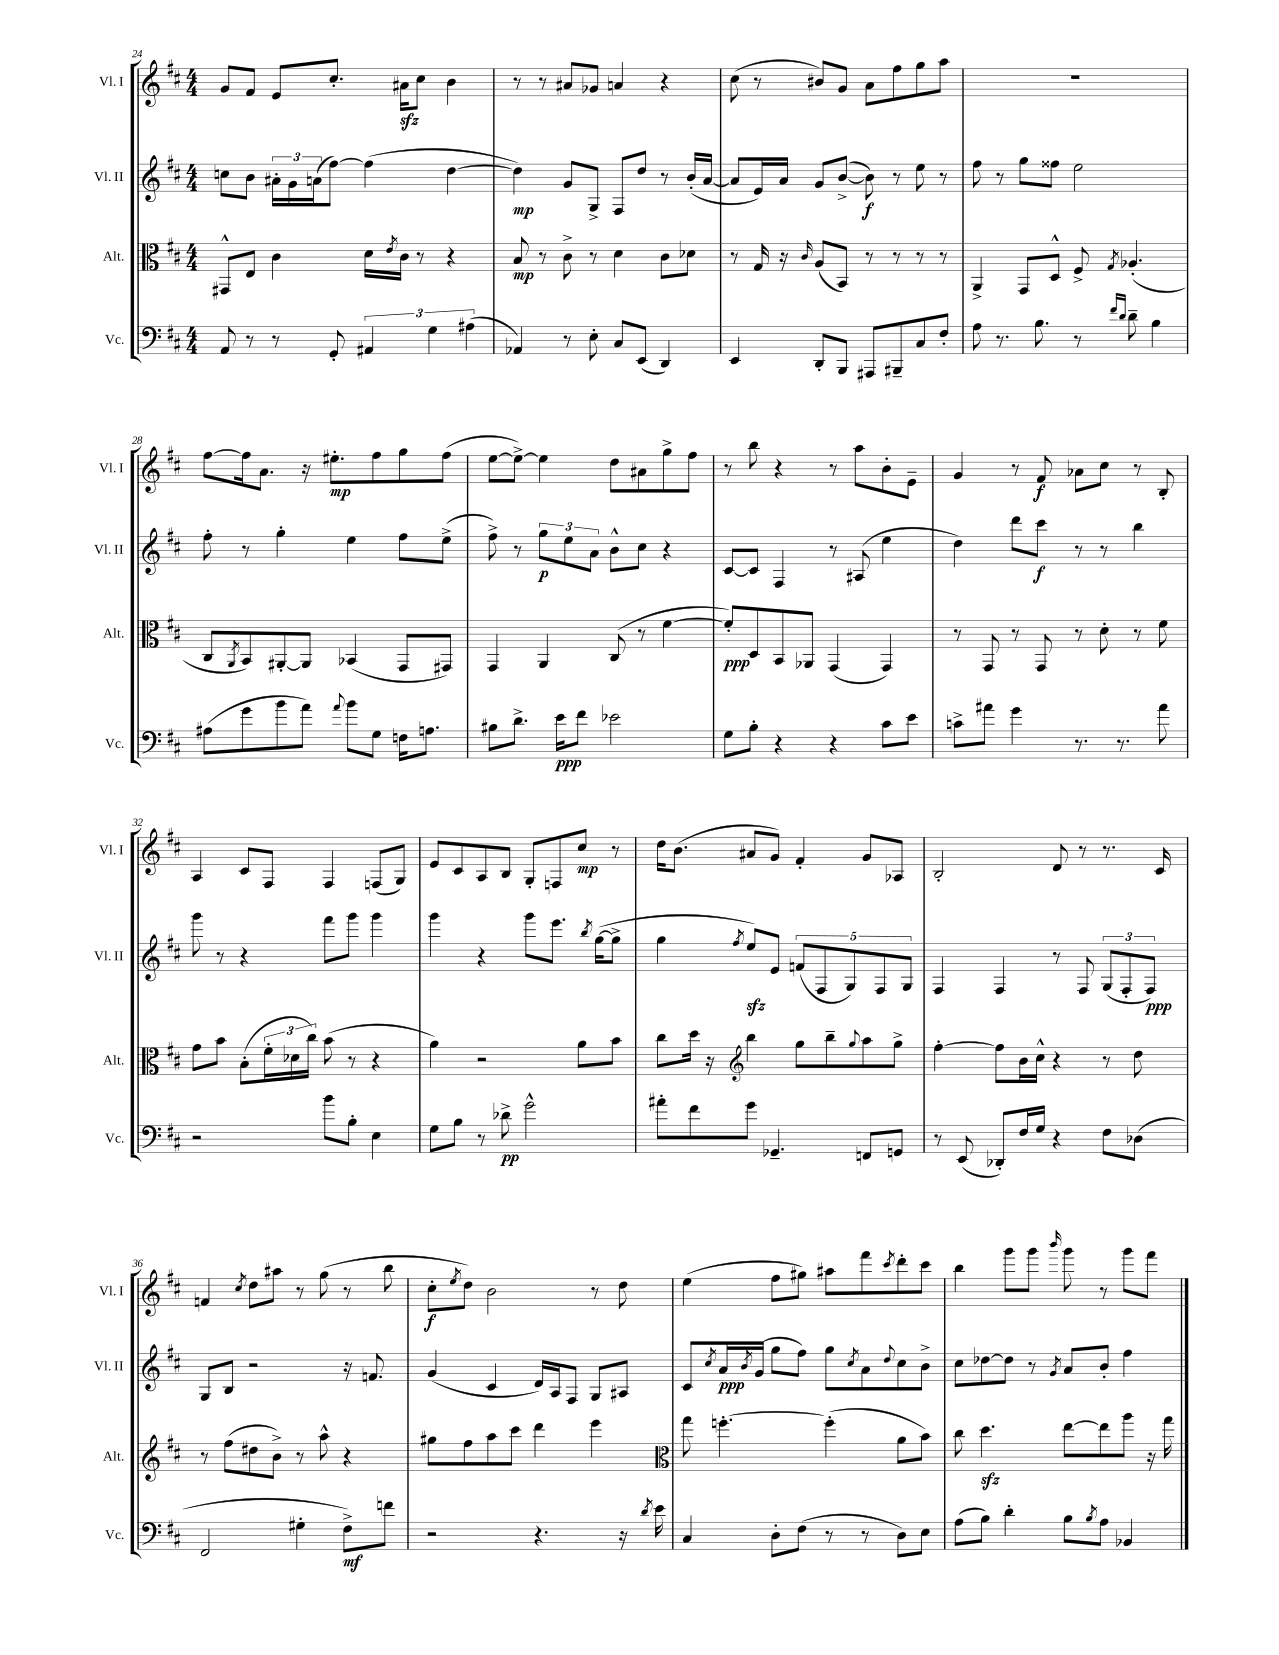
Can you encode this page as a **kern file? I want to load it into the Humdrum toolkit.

**kern	**dynam	**kern	**dynam	**kern	**dynam	**kern	**dynam
*part4	*part4	*part3	*part3	*part2	*part2	*part1	*part1
*staff4	*staff4	*staff3	*staff3	*staff2	*staff2	*staff1	*staff1
*I"Vc.	*	*I"Alt.	*	*I"Vl. II	*	*I"Vl. I	*
*I'Vc.	*	*I'Alt.	*	*I'Vl. II	*	*I'Vl. I	*
*clefF4	*	*clefC3	*	*clefG2	*	*clefG2	*
*k[f#c#]	*	*k[f#c#]	*	*k[f#c#]	*	*k[f#c#]	*
*M4/4	*	*M4/4	*	*M4/4	*	*M4/4	*
=24	=24	=24	=24	=24	=24	=24	=24
8AA/	.	8GG#X^^/L	.	8ccn\L	.	8g/L	.
8r	.	8E/J	.	8b\J	.	8f#/J	.
8r	.	4c#\	.	24a#X'\LL	.	8e/L	.
.	.	.	.	24g\	.	.	.
.	.	.	.	(24an\J	.	.	.
8GG'/	.	.	.	[8ff#\J)	.	8.cc#'/J	.
6AA#X/	.	16d\LL	.	(4ff#\]	.	.	.
.	.	8qe/	.	.	.	.	.
.	.	16c#\JJ	.	.	.	16a#Xzz\KL	.
.	.	8r	.	.	.	8cc#\J	.
6G\	.	.	.	.	.	.	.
.	.	4r	.	[4dd\	.	4b\	.
(6A#X\	.	.	.	.	.	.	.
=25	=25	=25	=25	=25	=25	=25	=25
4AA-X/)	.	8B/	mp	4dd\])	mp	8r	.
.	.	8r	.	.	.	8r	.
8r	.	8c#^\	.	8g/L	.	8a#X/L	.
8E'\	.	8r	.	8G^/J	.	8g-X/J	.
8C#/L	.	4d\	.	8F#/L	.	4an/	.
(8EE/J	.	.	.	8dd/J	.	.	.
4DD/)	.	8c#\L	.	8r	.	4r	.
.	.	8d-X\J	.	(16b'/LL	.	.	.
.	.	.	.	[16a/JJ	.	.	.
=26	=26	=26	=26	=26	=26	=26	=26
4EE/	.	8r	.	8a/L]	.	(8cc#\	.
.	.	16G/	.	16e/L)	.	8r	.
.	.	16r	.	16a/JJ	.	.	.
.	.	16qqc#/	.	.	.	.	.
8DD'/L	.	(8A/L	.	8g/L	.	8b#X/L)	.
8BBB/J	.	8BB/J)	.	([8b^/J	.	8g/J	.
8AAA#X/L	.	8r	.	8b\])	f	8a\L	.
8BBB#X~/	.	8r	.	8r	.	8ff#\	.
8C#/	.	8r	.	8ee\	.	8gg\	.
8F#'/J	.	8r	.	8r	.	8aa\J	.
=27	=27	=27	=27	=27	=27	=27	=27
8A\	.	4AA^/	.	8ff#\	.	1r	.
8.r	.	.	.	8r	.	.	.
.	.	8GG/L	.	8gg\L	.	.	.
8.B\	.	.	.	.	.	.	.
.	.	8D^^/J	.	8ff##X\J	.	.	.
8r	.	8F#^/	.	2ee\	.	.	.
16qqf#/LL	.	.	.	.	.	.	.
16qqd/JJ	.	8qG/	.	.	.	.	.
8d~\	.	(4.A-X'/	.	.	.	.	.
4B\	.	.	.	.	.	.	.
!!LO:LB:g=z
=28	=28	=28	=28	=28	=28	=28	=28
(8A#X\L	.	8C#/L	.	8ff#'\	.	[8ff#\L	.
.	.	8qAA/	.	.	.	.	.
8g\	.	8BB/)	.	8r	.	16ff#\k]	.
.	.	.	.	.	.	8.a\J	.
8b\	.	[8AA#X'/	.	4gg'\	.	.	.
8a\J)	.	8AA#/J]	.	.	.	16r	.
.	.	.	.	.	.	8.ee#X'\L	mp
8qqa/	.	.	.	.	.	.	.
8b\L	.	(4BB-X/	.	4ee\	.	.	.
8G\J	.	.	.	.	.	8ff#\	.
16Fn\KL	.	8GG/L	.	8ff#\L	.	8gg\	.
8.An\J	.	.	.	.	.	.	.
.	.	8GG#X/J)	.	(8ee^\J	.	(8ff#\J	.
=29	=29	=29	=29	=29	=29	=29	=29
8B#X\L	.	4GG/	.	8ff#^\)	.	[8ee\L	.
8.d^\J	.	.	.	8r	.	8ee^\J_)	.
.	.	4AA/	.	12gg\L	p	4ee\]	.
16e\KL	ppp	.	.	.	.	.	.
.	.	.	.	12ee\	.	.	.
8f#\J	.	.	.	.	.	.	.
.	.	.	.	12a\J	.	.	.
2e-X\	.	(8C#/	.	8b^^\L	.	8dd\L	.
.	.	8r	.	8cc#\J	.	8a#X\	.
.	.	[4f#\	.	4r	.	8gg^\	.
.	.	.	.	.	.	8ff#\J	.
=30	=30	=30	=30	=30	=30	=30	=30
8G\L	.	8f#'/L])	ppp	[8c#/L	.	8r	.
8B'\J	.	8D/	.	8c#/J]	.	8bb\	.
4r	.	8BB/	.	4F#/	.	4r	.
.	.	8AA-X/J	.	.	.	.	.
4r	.	(4GG/	.	8r	.	8r	.
.	.	.	.	(8A#X/	.	8aa\L	.
8c#\L	.	4GG/)	.	4ee\	.	8b'\	.
8e\J	.	.	.	.	.	8e~\J	.
=31	=31	=31	=31	=31	=31	=31	=31
8cn^\L	.	8r	.	4dd\)	.	4g/	.
8a#X\J	.	8GG/	.	.	.	.	.
4g\	.	8r	.	8ddd\L	.	8r	.
.	.	8GG/	.	8ccc#\J	f	8f#/	f
8.r	.	8r	.	8r	.	8a-X\L	.
.	.	8d'\	.	8r	.	8cc#\J	.
8.r	.	.	.	.	.	.	.
.	.	8r	.	4bb\	.	8r	.
8a#\	.	8f#\	.	.	.	8B'/	.
!!LO:LB:g=z
=32	=32	=32	=32	=32	=32	=32	=32
2r	.	8g\L	.	8ggg\	.	4A/	.
.	.	8b\J	.	8r	.	.	.
.	.	(8B'\L	.	4r	.	8c#/L	.
.	.	24f#'\L	.	.	.	8F#/J	.
.	.	24d-X\	.	.	.	.	.
.	.	24cc#\JJ)	.	.	.	.	.
8b\L	.	(8b\	.	8fff#\L	.	4F#/	.
8B'\J	.	8r	.	8ggg\J	.	.	.
4E\	.	4r	.	4ggg\	.	(8Fn/L	.
.	.	.	.	.	.	8G/J)	.
=33	=33	=33	=33	=33	=33	=33	=33
8G\L	.	4a\)	.	4ggg\	.	8e/L	.
8B\J	.	.	.	.	.	8c#/	.
8r	.	2r	.	4r	.	8A/	.
8d-X^\	pp	.	.	.	.	8B/J	.
2g^^\	.	.	.	8ggg\L	.	8G'/L	.
.	.	.	.	8.eee\J	.	8Fn/	.
.	.	8a\L	.	.	.	8cc#/J	mp
.	.	.	.	8qbb/	.	.	.
.	.	.	.	([16gg\KL	.	.	.
.	.	8b\J	.	8gg^\J]	.	8r	.
=34	=34	=34	=34	=34	=34	=34	=34
8a#X'\L	.	8cc#\L	.	4gg\	.	16dd\KL	.
.	.	.	.	.	.	(8.b\J	.
8f#\	.	16dd\Jk	.	.	.	.	.
.	.	16r	.	.	.	.	.
*	*	*clefG2	*	*	*	*	*
.	.	.	.	8qff#/	.	.	.
8g\J	.	4bb\	.	8eezz/L)	.	8a#X/L	.
4.GG-X~/	.	.	.	8e/J	.	8g/J)	.
.	.	8gg\L	.	(10fn/L	.	4f#'/	.
.	.	.	.	10F#/	.	.	.
.	.	8bb~\	.	.	.	.	.
.	.	.	.	10G/)	.	.	.
.	.	8qqgg/	.	.	.	.	.
8FFn/L	.	8aa\	.	.	.	8g/L	.
.	.	.	.	10F#/	.	.	.
8GGn/J	.	8gg^\J	.	.	.	8A-X/J	.
.	.	.	.	10G/J	.	.	.
=35	=35	=35	=35	=35	=35	=35	=35
8r	.	[4ff#'\	.	4F#/	.	2B'/	.
(8EE/	.	.	.	.	.	.	.
8DD-X'/L)	.	8ff#\L]	.	4F#/	.	.	.
16F#/L	.	16b\L	.	.	.	.	.
16G/JJ	.	16cc#^^\JJ	.	.	.	.	.
4r	.	4r	.	8r	.	8d/	.
.	.	.	.	8F#/	.	8r	.
8F#\L	.	8r	.	(12G/L	.	8.r	.
.	.	.	.	12F#'/	.	.	.
(8D-X\J	.	8dd\	.	.	.	.	.
.	.	.	.	12F#/J)	ppp	.	.
.	.	.	.	.	.	16c#/	.
!!LO:LB:g=z
=36	=36	=36	=36	=36	=36	=36	=36
2FF#/	.	8r	.	8G/L	.	4fn/	.
.	.	(8ff#\L	.	8B/J	.	.	.
.	.	.	.	.	.	8qcc#/	.
.	.	8dd#X\	.	2r	.	8dd\L	.
.	.	8b^\J)	.	.	.	8aa#X\J	.
4G#X'\	.	8r	.	.	.	8r	.
.	.	8aa^^\	.	.	.	(8gg\	.
8F#^\L)	mf	4r	.	16r	.	8r	.
.	.	.	.	8.fn/	.	.	.
8fn\J	.	.	.	.	.	8bb\	.
=37	=37	=37	=37	=37	=37	=37	=37
2r	.	8gg#X\L	.	(4g/	.	8cc#'\L	f
.	.	.	.	.	.	8qee/	.
.	.	8ff#\	.	.	.	8dd\J)	.
.	.	8aa\	.	4c#/	.	2b\	.
.	.	8ccc#\J	.	.	.	.	.
4.r	.	4ddd\	.	16d/LL)	.	.	.
.	.	.	.	16A/J	.	.	.
.	.	.	.	8F#/J	.	.	.
.	.	4eee\	.	8G/L	.	8r	.
16r	.	.	.	8A#X/J	.	8dd\	.
8qd/	.	.	.	.	.	.	.
16e\	.	.	.	.	.	.	.
=38	=38	=38	=38	=38	=38	=38	=38
*	*	*clefC3	*	*	*	*	*
4C#/	.	8gg\	.	8c#/L	.	(4ee\	.
.	.	.	.	8qcc#/	.	.	.
.	.	[4.ffn'\	.	16a/L	ppp	.	.
.	.	.	.	8qb/	.	.	.
.	.	.	.	(16g/JJ	.	.	.
8D'\L	.	.	.	8gg\L	.	8ff#\L	.
(8F#\J	.	.	.	8ff#\J)	.	8gg#X\J)	.
8r	.	(4ff'\]	.	8gg\L	.	8aa#X\L	.
.	.	.	.	8qcc#/	.	.	.
8r	.	.	.	8a\	.	8fff#\	.
.	.	.	.	8qqdd/	.	8qccc#/	.
8D\L)	.	8a\L	.	8cc#\	.	8ddd'\	.
8E\J	.	8b\J)	.	8b^\J	.	8ccc#\J	.
=39	=39	=39	=39	=39	=39	=39	=39
(8A\L	.	8cc#\	.	8cc#\L	.	4bb\	.
8B\J)	.	4.ddzz\	.	[8dd-X\	.	.	.
4d'\	.	.	.	8dd-\J]	.	8ggg\L	.
.	.	.	.	8r	.	8ggg\J	.
.	.	.	.	8qg/	.	16qqbbb/	.
8B\L	.	[8ee\L	.	8a/L	.	8ggg\	.
8qB/	.	.	.	.	.	.	.
8A\J	.	8ee\]	.	8b'/J	.	8r	.
4BB-X/	.	8aa\J	.	4ff#\	.	8ggg\L	.
.	.	16r	.	.	.	8fff#\J	.
.	.	16gg\	.	.	.	.	.
==	==	==	==	==	==	==	==
*-	*-	*-	*-	*-	*-	*-	*-
